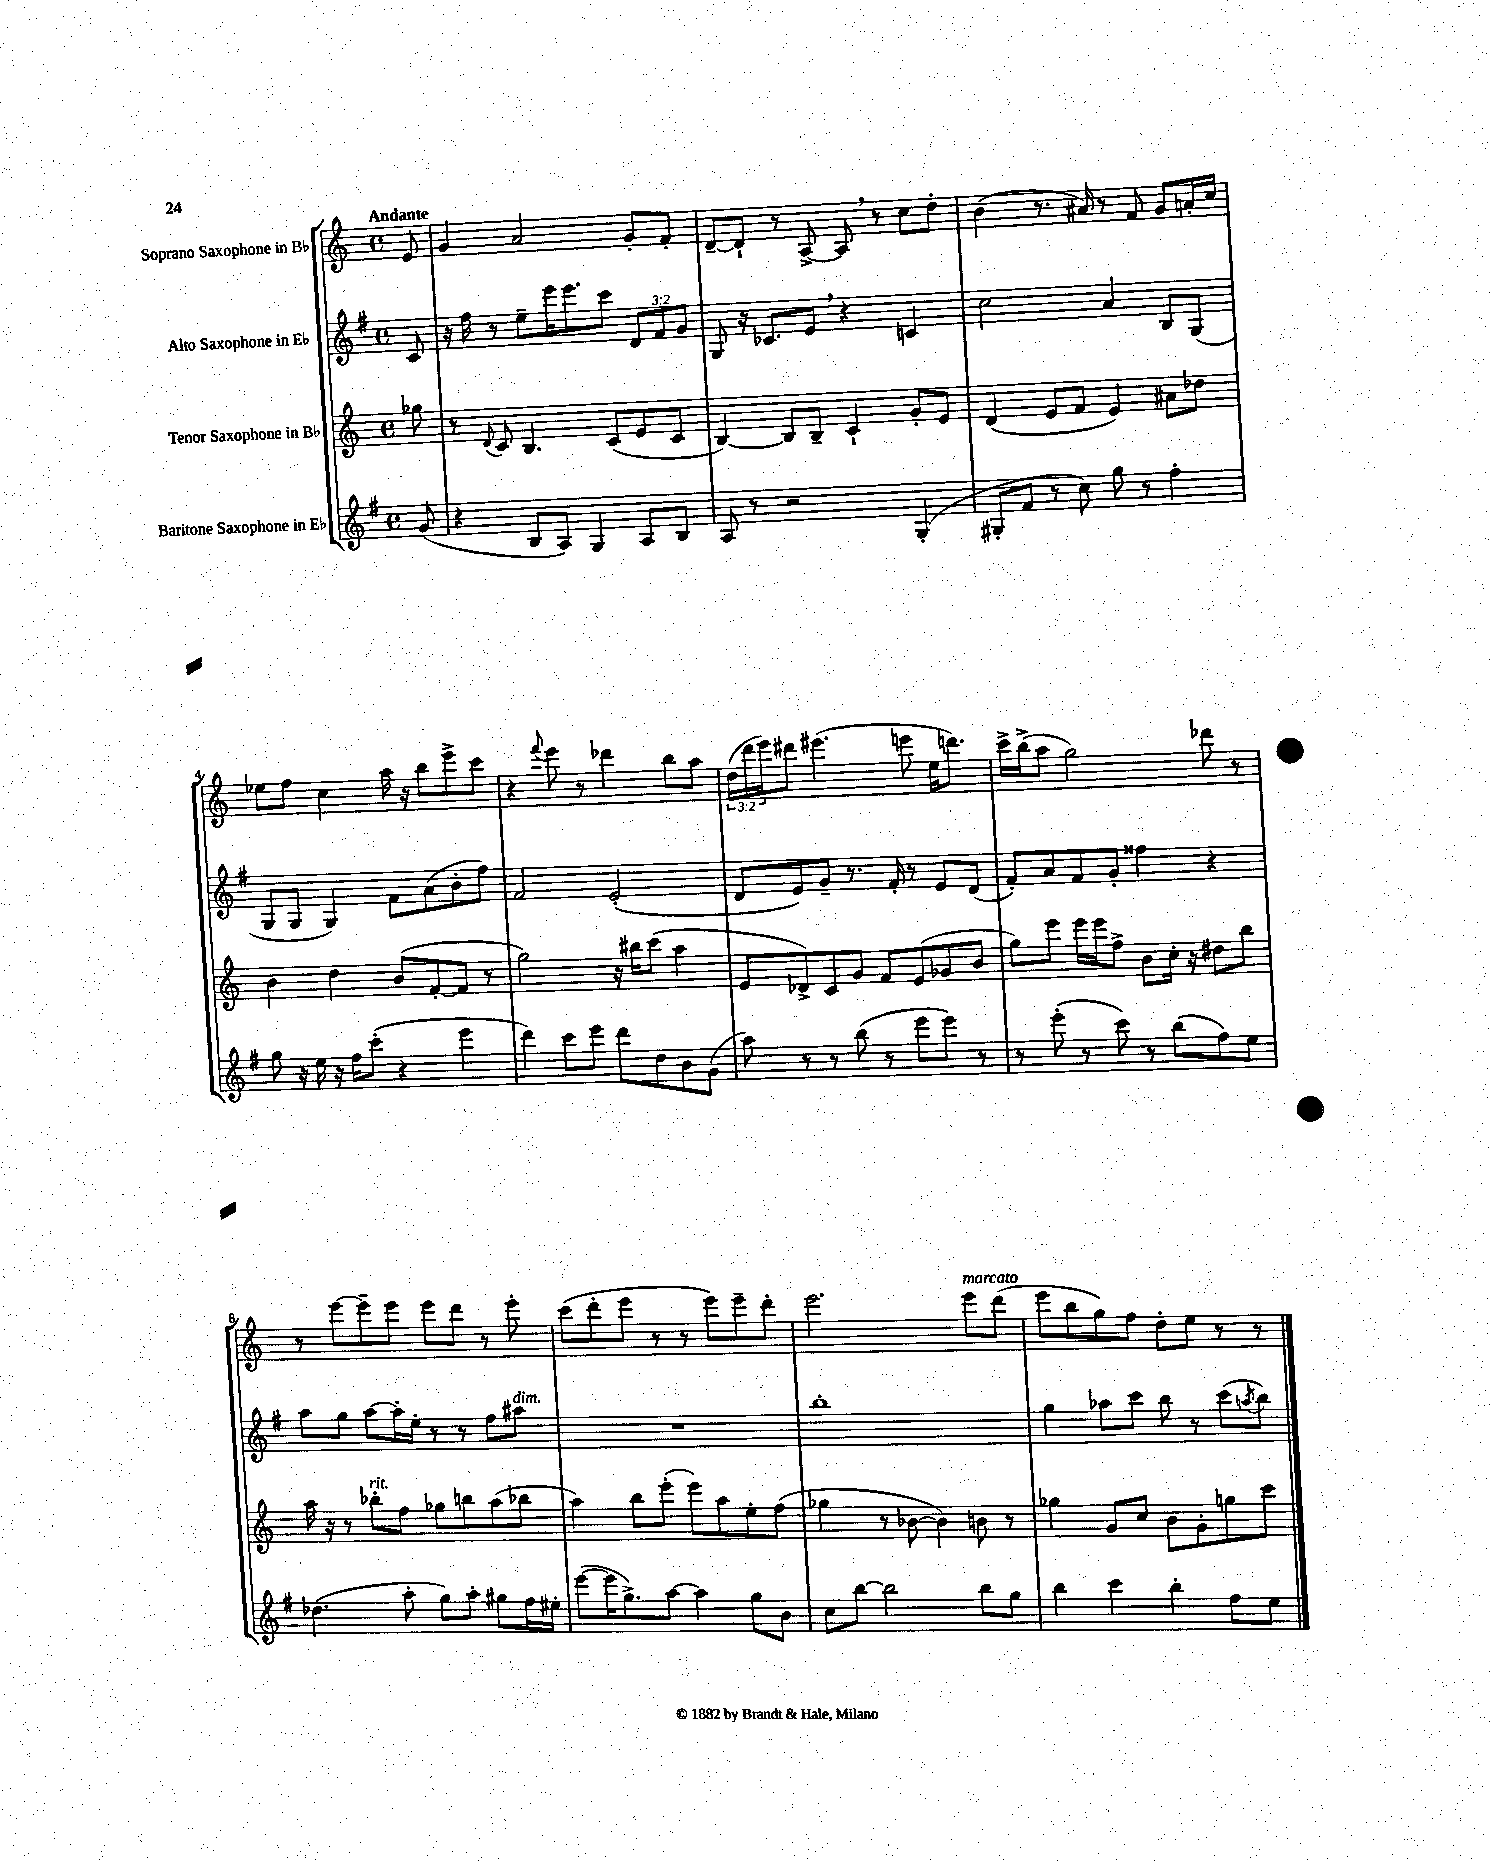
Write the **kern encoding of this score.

**kern	**kern	**kern	**kern
*staff4	*staff3	*staff2	*staff1
*clefG2	*clefG2	*clefG2	*clefG2
*k[f#]	*k[]	*k[f#]	*k[]
*M4/4	*M4/4	*M4/4	*M4/4
*met(c)	*met(c)	*met(c)	*met(c)
(8g	8gg-	8c	8e
=	=	=	=
4r	8r	16r	4g
.	.	16ff#	.
.	8qqd	.	.
.	8c	8r	.
8B	4.B	8ee~	2a
8A)	.	16eee	.
.	.	8.eee	.
4G	.	.	.
.	(8c	8ccc	.
8A	8e	12d	8g'
.	.	12f#	.
8B	8c	.	8f'
.	.	12g	.
=	=	=	=
8A	[4B)	8G	[8d~
8r	.	16r	8d`]
.	.	8.c-	.
2r	8B]	.	8r
.	8B~	8e	[8A^
.	4c`	4r	8A]
.	.	.	8r
(4G'	8g'	4c	8cc
.	8e	.	8dd'
=	=	=	=
8G#'	(4d	2cc	(4b
8f#	.	.	.
8r	8e	.	8.r
8cc)	8f	.	.
.	.	.	16a#)
8gg	4e)	4a	8r
8r	.	.	8f
4ff#'	8a#	8B	8g
.	8dd-	(8G	16a'
.	.	.	16cc
=	=	=	=
8gg	4b	8G	8ee-
16r	.	8G	8ff
16ee	.	.	.
16r	4dd	4G)	4cc
16ff#	.	.	.
(8ccc'	.	.	.
4r	(8b	8f#	16aa
.	.	.	16r
.	[8f'	(8a	8bb
4eee	8f]	8b'	8eee^
.	8r	8ff#)	8ccc
=	=	=	=
4ddd)	2gg)	2f#	4r
.	.	.	8qqfff
8ccc	.	.	8eee
8eee	.	.	8r
8ddd	16r	(2e'	4ddd-
.	16bb#	.	.
8dd	(8ccc	.	.
8b	4aa	.	8bb
(8g	.	.	8aa
=	=	=	=
8aa)	8e	8d	(24dd
.	.	.	24ddd
.	.	.	24eee)
8r	8d-^)	8e)	8ddd#
8r	8c	8g~	(4.eee#
(8bb	8g	8.r	.
8r	8f	.	.
.	.	16f#'	.
8eee	(8e	8r	8eee
8eee)	8g-	8e	16ee
.	.	.	8.ddd)
8r	8b	(8d	.
=	=	=	=
8r	8gg)	8f#')	16ccc^
.	.	.	(16bb^
(8eee'	8eee	8a	8aa
8r	16eee	8f#	2gg)
.	16eee	.	.
8ccc)	8ff^	8g'	.
8r	8b	4ff##	.
(8bb	16cc'	.	.
.	16r	.	.
8ff#)	8dd#	4r	8ddd-
8ee	8bb	.	8r
=	=	=	=
(4.dd-	16aa	8aa	8r
.	16r	.	.
.	8r	8gg	[8eee
.	8bb-'	[8aa	8eee~]
8aa'	8ff	16aa']	8eee
.	.	16ee'	.
8gg)	8gg-	8r	8eee
8aa'	8bb	8r	8ddd
8gg#	(8aa	8ff#	8r
16ff#	8bb-	8aa#	8eee'
16ee#'	.	.	.
=	=	=	=
([8eee	4aa)	1r	(8ccc
16eee]	.	.	8ddd'
8.gg^)	.	.	.
.	8bb	.	8eee
[8aa	(8eee'	.	8r
4aa]	8eee)	.	8r
.	8aa	.	8eee)
8gg	8ee'	.	8eee~
8b	(8ff	.	8ddd'
=	=	=	=
8cc	4gg-	1bb'	2.eee
[8bb	.	.	.
2bb]	8r	.	.
.	[8b-	.	.
.	4b-])	.	.
8bb	8b	.	8eee
8gg	8r	.	(8ddd
=	=	=	=
4bb	4gg-	4gg	8eee
.	.	.	8bb
4ccc	8g	8aa-	8gg)
.	8cc	8ccc	8ff
4bb'	8b	8bb	8dd'
.	8g'	8r	8ee
8ff#	8gg	(8ccc	8r
.	.	8qaa	.
8ee	8ccc	8bb)	8r
==	==	==	==
*-	*-	*-	*-
